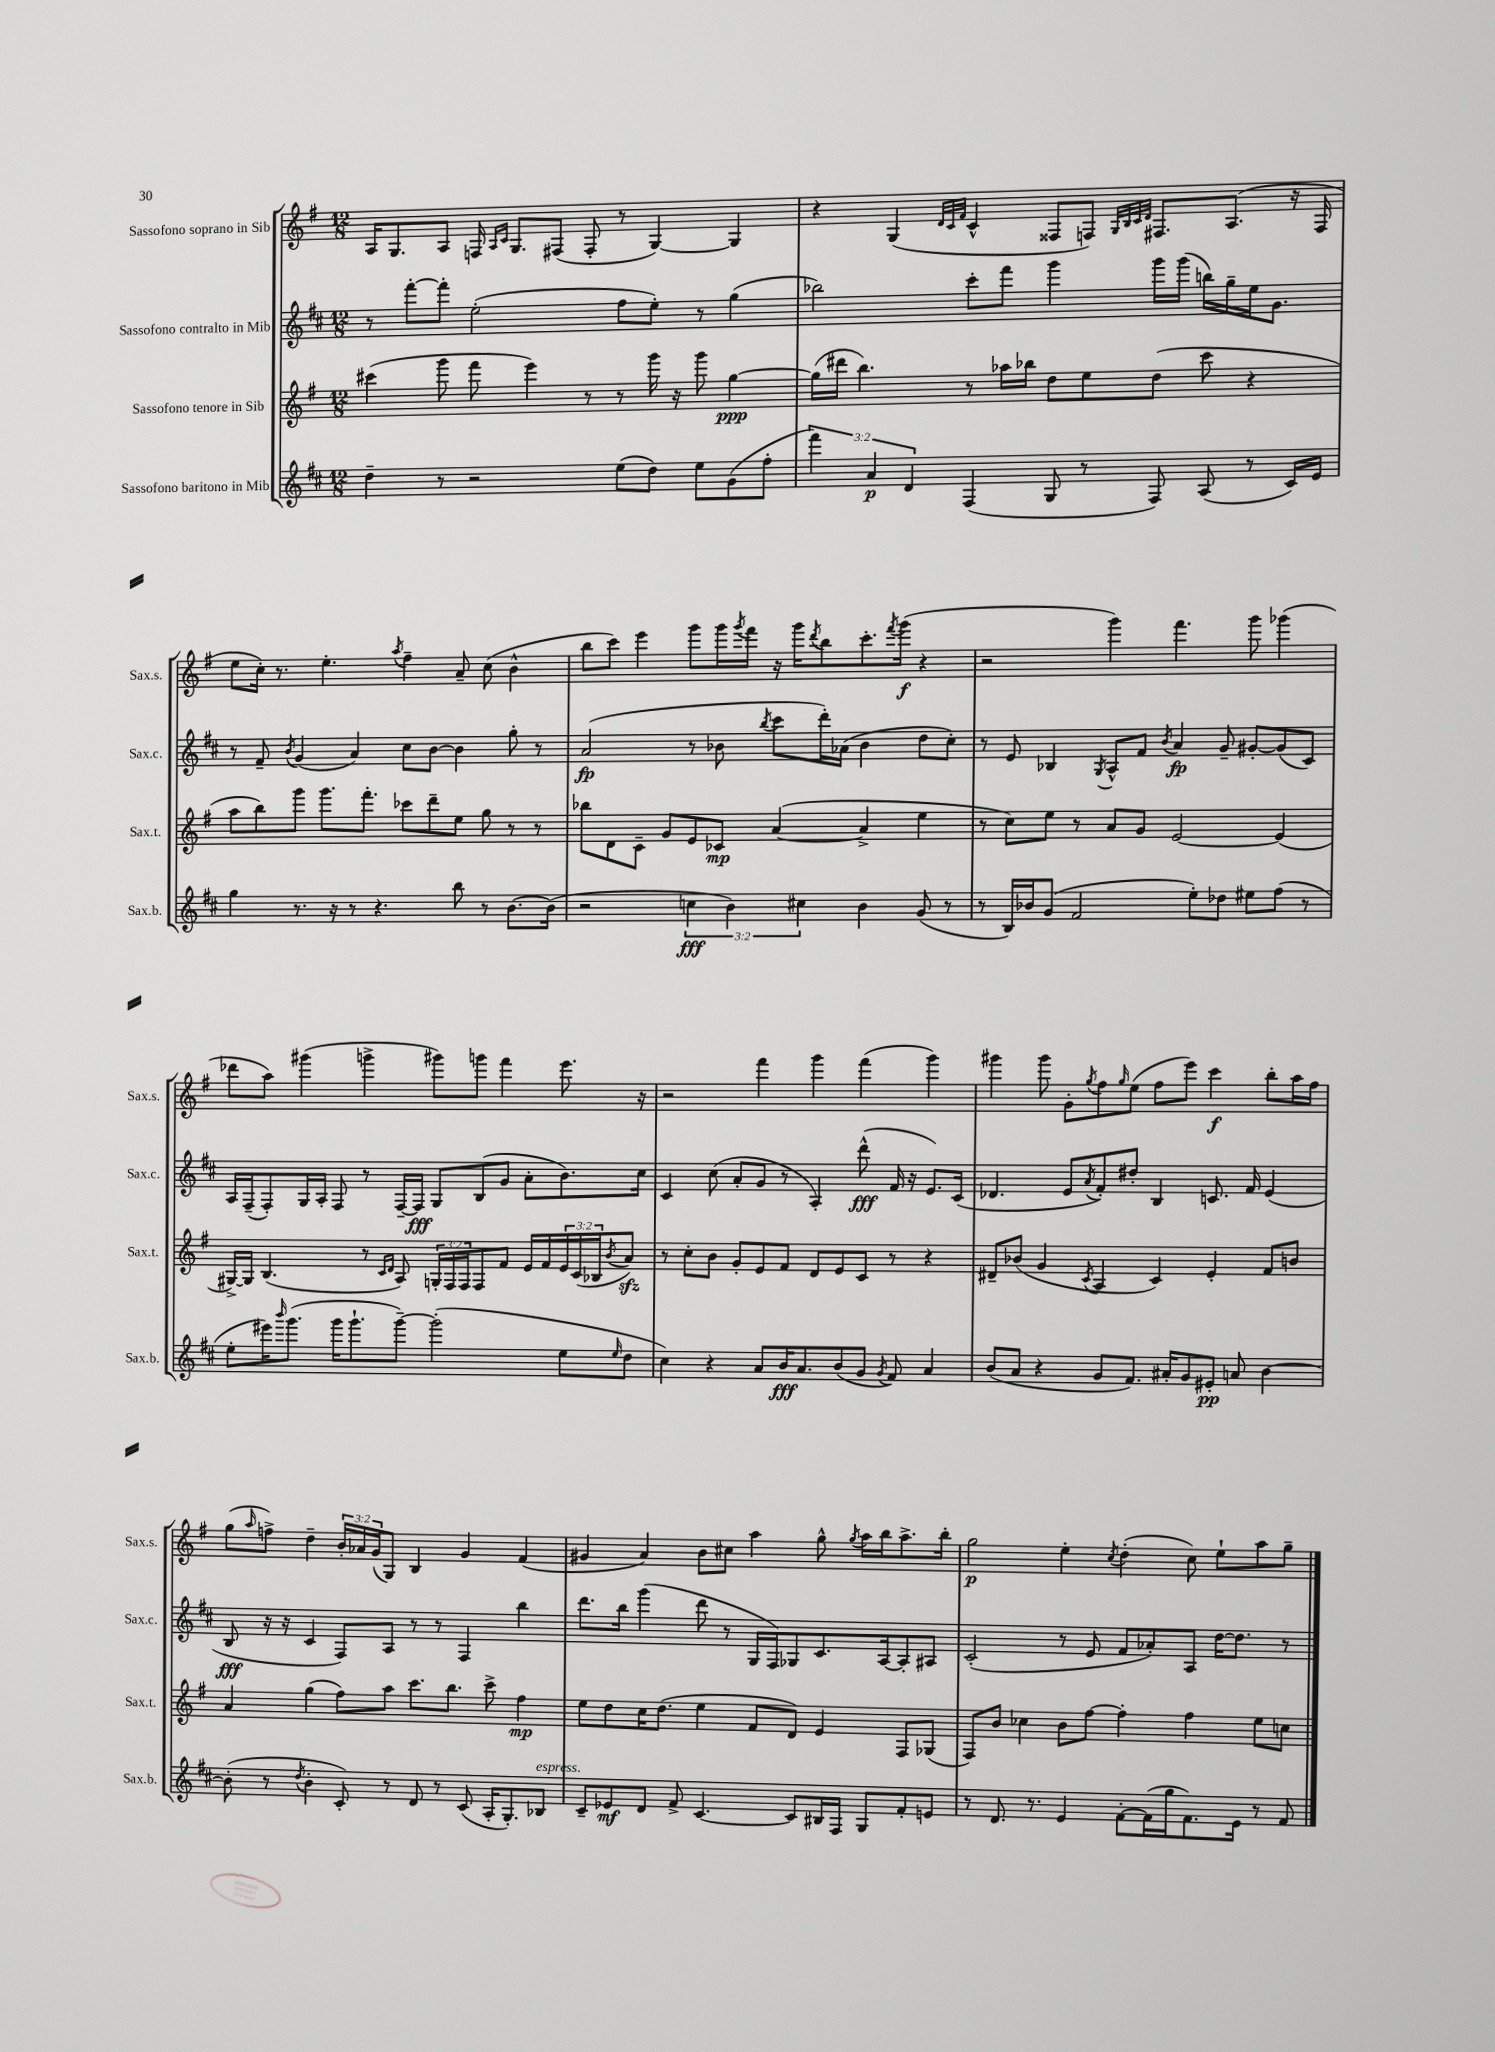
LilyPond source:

<<
\new StaffGroup <<
\new Staff = "s0" \with { instrumentName = "Sassofono soprano in Sib" shortInstrumentName = "Sax.s." } {
    \clef treble \key g \major \numericTimeSignature \time 12/8 \override Staff.TupletNumber.text = #tuplet-number::calc-fraction-text
    a16 g8. a8 f16 \grace { a16 c'16 } g8. fis8( fis8-. r8 g4~) g4 |
    r4 g4( \grace { d'32 c'32 fis'32 } c'4-^ fisis8 f8) \grace { g32 b32 c'32 d'32 } fis8. a8.( r16 fis16 |
    e''8 c''16-.) r8. e''4.-. \acciaccatura { a''8 } fis''4-- a'8-- c''8( b'4-^ |
    b''8 c'''8) e'''4 g'''8 g'''16 \acciaccatura { g'''8 } fis'''16 r16 g'''16 \acciaccatura { d'''8 } b''8 c'''8.-. \acciaccatura { fis'''8 } g'''16\f( r4 |
    r2 g'''4) fis'''4. g'''8 ges'''4( |
    des'''8 a''8) gis'''4( g'''4-> gis'''8) g'''8 fis'''4 e'''8. r16 |
    r2 fis'''4 g'''4 fis'''4( g'''4) |
    gis'''4 gis'''8 g'8-. \acciaccatura { g''8 } fis''8 \grace { g''16 } e''8( fis''8 e'''8) c'''4\f b''8-. a''16 fis''16 |
    g''8( \grace { a''16 } f''8->) d''4-- \tuplet 3/2 { b'16-. aes'16 g'16( } g8) b4 g'4 fis'4( |
    gis'4 a'4) b'8 cis''8 a''4 g''8-^ \acciaccatura { g''8 } a''16 b''16 a''8.-> b''16-. |
    g''2\p e''4-. \acciaccatura { c''8 } d''4-.( c''8) e''8-! a''8 g''8-- \bar "|." |
}
\new Staff = "s1" \with { instrumentName = "Sassofono contralto in Mib" shortInstrumentName = "Sax.c." } {
    \clef treble \key d \major \numericTimeSignature \time 12/8
    r8 fis'''8~-. fis'''8-. e''2-.( fis''8 e''8-.) r8 g''4( |
    bes''2) cis'''8-. fis'''8 g'''4 g'''16 g'''16( b''16) g''16-- e''16 g'8. |
    r8 fis'8-- \acciaccatura { b'8 } g'4( a'4) cis''8 b'8~ b'4 g''8-. r8 |
    a'2\fp( r8 bes'8 \acciaccatura { b''8 } cis'''8 d'''16-.) aes'16( bes'4 d''8 cis''8-.) |
    r8 e'8 bes4 \acciaccatura { g8 } a8-^ fis'8 \acciaccatura { b'8 } a'4\fp g'8-- gis'8~-. gis'8( cis'8) |
    a16 fis16--( fis8-.) g16 a16-. fis8 r8 fis16~-- fis16\fff g8 b8( g'8 a'8-. b'8.) cis''16 |
    cis'4 cis''8( a'8-. g'8 r8 a4-.) d'''8-^\fff( fis'16 r16 e'8.) cis'16( |
    des'4. e'8 \acciaccatura { a'8 } fis'8-.) dis''8-. b4 c'8. fis'16 e'4( |
    b8\fff r16 r16 cis'4 fis8) a8 r8 r8 fis4 b''4 |
    d'''8. b''16 g'''4( d'''8 r8 g16 fis16) ges8 cis'8. a16~ a8-. ais8 |
    cis'2-.( r8 e'8 fis'8 aes'8-.) a8 d''16~ d''8. r8 \bar "|." |
}
\new Staff = "s2" \with { instrumentName = "Sassofono tenore in Sib" shortInstrumentName = "Sax.t." } {
    \clef treble \key g \major \numericTimeSignature \time 12/8 \override Staff.TupletNumber.text = #tuplet-number::calc-fraction-text
    cis'''4( g'''8 fis'''8 e'''4) r8 r8 g'''16 r16 g'''8 g''4~\ppp |
    g''16( dis'''16 b''4.) r8 aes''16 bes''16 d''8 e''8 d''8( c'''8 r4 |
    a''8 b''8) g'''8 g'''8. fis'''8.-. ces'''8 d'''8-- e''8 g''8 r8 r8 |
    bes''8 d'8 c'8-- g'8 e'8 ces'8\mp a'4~( a'4-> e''4 |
    r8 c''8) e''8 r8 a'8 g'8 e'2~ e'4( |
    gis16~->) gis16 b4.( r8 \grace { c'16 d'16 } a8) \tuplet 3/2 { g16-. fis16 fis16 } fis8 fis'8 e'16 fis'16 \tuplet 3/2 { e'16 c'16( bes16 } \acciaccatura { b'8 } a'8\sfz) |
    r8 c''8-. b'8 g'8-. e'8 fis'8 d'8 e'8 c'8 r8 r4 |
    dis'8-- bes'8( g'4 \acciaccatura { c'8 } a4 c'4) e'4-. fis'8 b'8 |
    a'4 g''4( fis''8) a''8 c'''8. b''8. c'''8-> fis''4\mp |
    e''8 d''8 c''16 d''8.( e''4 fis'8 d'8) e'4 fis8 ges8( |
    fis8) b'8 ces''4 b'8 fis''8~ fis''4-. fis''4 e''8 c''8 \bar "|." |
}
\new Staff = "s3" \with { instrumentName = "Sassofono baritono in Mib" shortInstrumentName = "Sax.b." } {
    \clef treble \key d \major \numericTimeSignature \time 12/8 \override Staff.TupletNumber.text = #tuplet-number::calc-fraction-text
    d''4-- r8 r2 e''8( d''8) e''8 g'8( fis''8-. |
    \tuplet 3/2 { fis'''4) a'4\p d'4 } fis4( g8 r8 fis8) a8( r8 cis'16) e'16 |
    g''4 r8. r16 r8 r4. b''8 r8 b'8.~ b'16( |
    r2 \tuplet 3/2 { c''4\fff b'4) cis''4 } b'4 g'8( r8 |
    r8 b16) bes'16 g'8( fis'2 e''8-.) des''8 eis''8 fis''8( r8 |
    e''8-. eis'''16) \grace { b'''16 } g'''8.( g'''16 g'''8.-! g'''8~--) g'''2-.( e''8 \grace { e''16 } d''8 |
    cis''4) r4 a'8 b'16\fff a'8. b'8( g'8 \acciaccatura { g'8 } fis'8) a'4 |
    b'8( a'8 r4 g'8 fis'8.) ais'16-. g'8 eis'8-.\pp a'8 b'4~ |
    b'8-.( r8 \acciaccatura { d''8 } b'4-. cis'8-.) r8 d'8 r8 cis'8( a16-. g8.-.) bes8^\markup { \italic "espress." } |
    cis'8-- ees'8\mf d'8 fis'8-> cis'4.~ cis'8 bis16 fis16 g8 fis'8-. e'8 |
    r8 d'8. r8. e'4 fis'8~-. fis'16( g''16 fis'8.) e'16 r8 fis'8 \bar "|." |
}
>>
>>
\layout { \context { \Score \remove "Bar_number_engraver" } }
